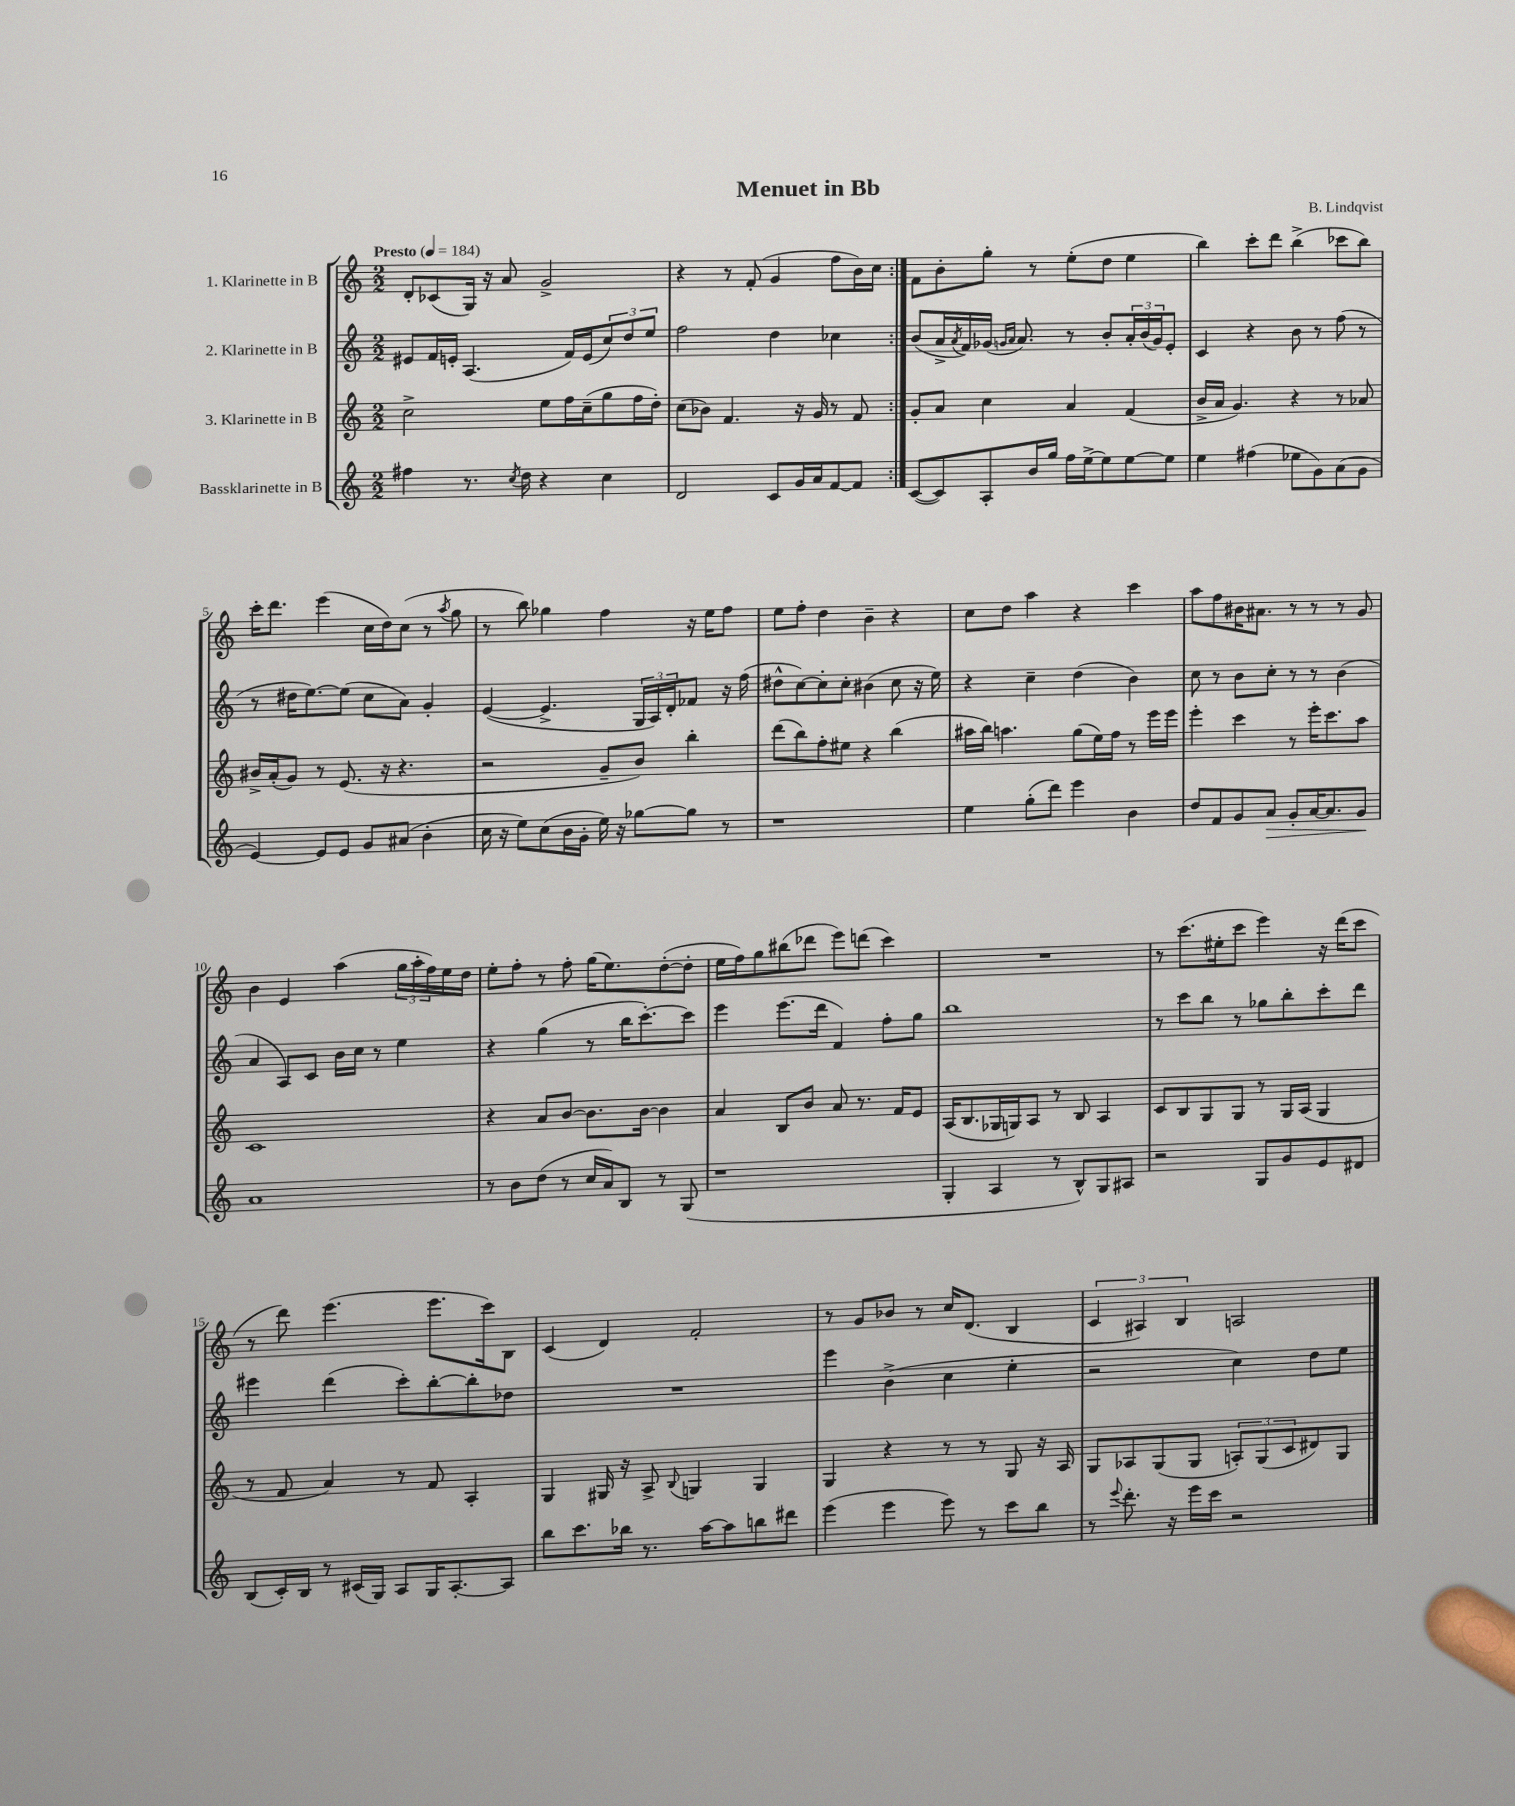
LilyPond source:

\header { title = "Menuet in Bb" composer = "B. Lindqvist" }
<<
\new StaffGroup <<
\new Staff = "s0" \with { instrumentName = "1. Klarinette in B" } {
    \clef treble \key c \major \numericTimeSignature \time 2/2 \tempo "Presto" 4 = 184
    \repeat volta 2 { d'8-. ces'8( g16) r16 a'8 g'2-> |
    r4 r8 f'8-.( g'4 f''8 b'16) c''16 | }
    f'8 b'8-. g''8-. r8 e''8-.( d''8 e''4 |
    b''4) c'''8-. d'''8 b''4->( ces'''8 b''8) |
    c'''16-. d'''8. e'''4( c''16 d''16) c''8( r8 \acciaccatura { a''8 } g''8 |
    r8 b''8) ges''4 f''4 r16 e''16 f''8 |
    e''8 f''8-. d''4 b'4-- r4 |
    c''8 d''8 a''4 r4 c'''4 |
    a''8 f''8 bis'16 ais'8. r8 r8 r8 g'8 |
    b'4 e'4 a''4( \tuplet 3/2 { g''16 a''16-. f''16) } e''16 d''16 |
    e''8-. f''8-. r8 f''8-. g''16( e''8.) d''8~-.( d''8-. |
    e''16 f''16) g''8 bis''8( des'''8 e'''8) d'''8( c'''4) |
    R1 |
    r8 c'''8.( eis''16-. c'''8 e'''4) r16 d'''16( c'''8 |
    r8 d'''8) e'''4.( e'''8. c'''16) b8 |
    c'4( d'4) f'2-. |
    r8 g'8 bes'8 r8 c''16 d'8.( b4 |
    \tuplet 3/2 { c'4 ais4) b4 } a2 \bar "|." |
}
\new Staff = "s1" \with { instrumentName = "2. Klarinette in B" } {
    \clef treble \key c \major \numericTimeSignature \time 2/2
    \repeat volta 2 { eis'8 f'16 e'16-. a4.( f'16) e'16( \tuplet 3/2 { c''8) d''8 e''8 } |
    f''2 d''4 ces''4 | }
    b'8( a'16-> \acciaccatura { a'8 } f'16) ges'16( \grace { g'16 a'16 } a'8.) r8 b'8-. \tuplet 3/2 { a'16-. b'16( g'16) } e'8-. |
    c'4 r4 b'8 r8 f''8( r8 |
    r8 dis''16 e''8.~) e''8( c''8 a'8) g'4-. |
    e'4~( e'4.-> \tuplet 3/2 { g16 a16) d'16-. } fes'8 r16 f''16( |
    dis''8-^ c''8~) c''8-. c''8-. bis'4( c''8 r16 e''16) |
    r4 c''4-- d''4( b'4) |
    c''8 r8 b'8 c''8-. r8 r8 b'4( |
    a'4 a8) c'8 b'16 c''16 r8 e''4 |
    r4 g''4( r8 b''16 c'''8.~-.) c'''8 |
    e'''4 e'''8.( d'''16 f'4) f''8-. g''8 |
    b''1 |
    r8 c'''8 b''8 r8 ges''8 b''8-. c'''8-. d'''8 |
    eis'''4 d'''4( c'''8-.) b''8~-. b''8-. des''8 |
    R1 |
    e'''4 b'4->( c''4 e''4-. |
    r2 c''4) d''8 e''8 \bar "|." |
}
\new Staff = "s2" \with { instrumentName = "3. Klarinette in B" } {
    \clef treble \key c \major \numericTimeSignature \time 2/2
    \repeat volta 2 { c''2-> e''8 f''16 c''16--( g''8 f''16 d''16-.) |
    c''8( bes'8) f'4. r16 g'16 r8 f'8 | }
    g'8-. a'8 c''4 a'4 f'4( |
    b'16-> a'16 g'4.) r4 r8 aes'8 |
    bis'16-> a'16-.( g'8) r8 e'8.( r16 r4. |
    r2 g'8-- b'8) b''4-. |
    d'''8( b''8) f''8-. eis''8 r4 b''4( |
    ais''16 b''16) a''4. g''8( e''16) f''16 r8 e'''16 e'''16 |
    e'''4-. c'''4 r8 e'''16-. c'''8. a''8 |
    c'1 |
    r4 a'8 b'8~ b'8. b'16~ b'4 |
    a'4 b8 b'8 a'8 r8. f'16 e'8 |
    a16( b8. ges16 g16) a8 r8 b8 a4 |
    c'8 b8 g8 g8 r8 g16 a16( g4 |
    r8 f'8 a'4) r8 f'8 a4-. |
    g4 gis16 r16 a8-> \appoggiatura { b8 } g4 g4 |
    g4 r4 r8 r8 g8 r16 a16 |
    g8 aes8 g8( g8 \tuplet 3/2 { a8-.) g8( c'8 } dis'8) g8 \bar "|." |
}
\new Staff = "s3" \with { instrumentName = "Bassklarinette in B" } {
    \clef treble \key c \major \numericTimeSignature \time 2/2
    \repeat volta 2 { fis''4 r8. \acciaccatura { c''8 } d''16 r4 c''4 |
    d'2 c'8 g'16 a'16 f'8~ f'8 | }
    c'8~( c'8) a8-. b'16 g''16 f''16 e''16~-> e''8 e''8~ e''8 |
    e''4 fis''4( ees''8 g'8) a'8( g'8 |
    e'4~) e'8 e'8 g'8 ais'8( b'4-. |
    c''16 r16 e''8) c''8( b'16 g'16-. e''16) r16 ges''8~ ges''8 r8 |
    r1 |
    e''4 g''8-.( d'''8) e'''4 b'4 |
    d''8 f'8 g'8 a'8\> g'8-. a'16~ a'8. g'8\! |
    a'1 |
    r8 b'8 d''8( r8 c''16 a'16) b8 r8 g8( |
    r1 |
    g4-. a4 r8 b8-^) g8 ais8 |
    r2 g8 g'8 e'8 dis'8 |
    b8( c'16-.) b16 r8 cis'16( g16) a8 g16 a8.~-. a8 |
    b''8 c'''8. bes''16 r8. a''16~ a''8 b''8 dis'''8 |
    e'''4( e'''4 e'''8) r8 c'''8 b''8 |
    r8 \appoggiatura { e'''8 } d'''8.-. r16 e'''16 c'''16 r2 \bar "|." |
}
>>
>>
